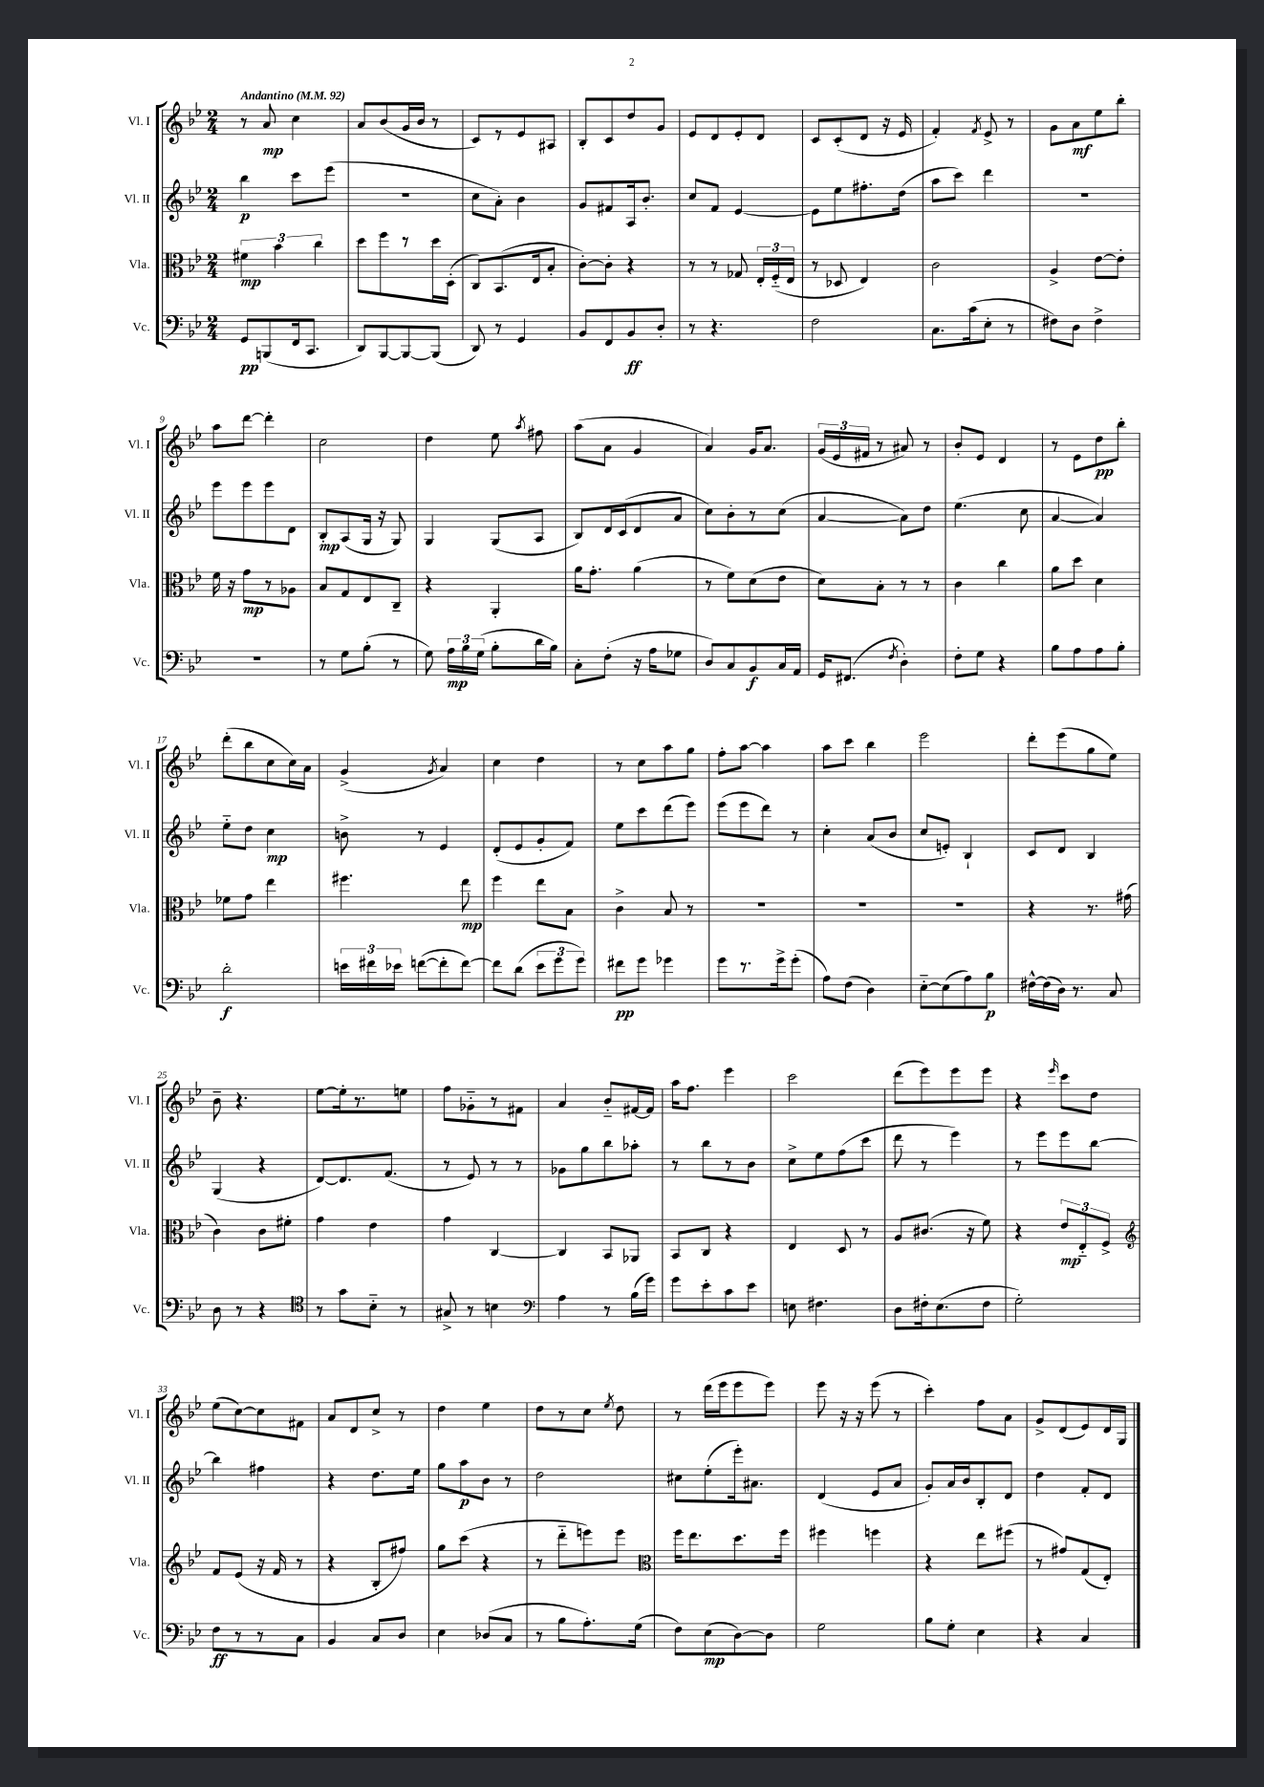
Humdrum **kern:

**kern	**dynam	**kern	**dynam	**kern	**dynam	**kern	**dynam
*part4	*part4	*part3	*part3	*part2	*part2	*part1	*part1
*staff4	*staff4	*staff3	*staff3	*staff2	*staff2	*staff1	*staff1
*I"Vc.	*	*I"Vla.	*	*I"Vl. II	*	*I"Vl. I	*
*I'Vc.	*	*I'Vla.	*	*I'Vl. II	*	*I'Vl. I	*
*clefF4	*	*clefC3	*	*clefG2	*	*clefG2	*
*k[b-e-]	*	*k[b-e-]	*	*k[b-e-]	*	*k[b-e-]	*
*M2/4	*	*M2/4	*	*M2/4	*	*M2/4	*
*MM92	*	*MM92	*	*MM92	*	*MM92	*
=1	=1	=1	=1	=1	=1	=1	=1
!	!	!	!	!	!	!LO:TX:a:B:t=Andantino	!
8GG/L	pp	6f#X\	mp	4bb-\	p	8r	.
(8BBBn/	.	.	.	.	.	8a/	mp
.	.	6b-\	.	.	.	.	.
16FF/k	.	.	.	8ccc\L	.	4cc\	.
8.CC/J	.	.	.	.	.	.	.
.	.	6cc\	.	.	.	.	.
.	.	.	.	(8eee-\J	.	.	.
=2	=2	=2	=2	=2	=2	=2	=2
8DD/L)	.	8dd\L	.	2r	.	8a/L	.
[8BBB-/	.	8ff\	.	.	.	(8b-/	.
8BBB-/_	.	8r	.	.	.	16g/L	.
.	.	.	.	.	.	16b-/JJ	.
(8BBB-/J]	.	16dd\L	.	.	.	8r	.
.	.	(16D'\JJ	.	.	.	.	.
=3	=3	=3	=3	=3	=3	=3	=3
8DD/)	.	8C/L)	.	8cc\L	.	8c/L)	.
8r	.	(8.BB-/	.	8a'\J)	.	8r	.
4GG/	.	.	.	4b-\	.	8e-/	.
.	.	16E-/k	.	.	.	.	.
.	.	8B-'/J	.	.	.	8A#X/J	.
=4	=4	=4	=4	=4	=4	=4	=4
8BB-/L	.	[8c'\L)	.	8g/L	.	8B-'/L	.
8FF/	.	8c'\J]	.	8f#X/	.	8c/	.
8BB-/	ff	4r	.	16A/k	.	8dd/	.
.	.	.	.	8.b-'/J	.	.	.
8D'/J	.	.	.	.	.	8g/J	.
=5	=5	=5	=5	=5	=5	=5	=5
8r	.	8r	.	8cc/L	.	8e-/L	.
4.r	.	8r	.	8f/J	.	8d/	.
.	.	8G-X/	.	[4e-/	.	8e-'/	.
.	.	24E-'/LL	.	.	.	8d/J	.
.	.	(24F/	.	.	.	.	.
.	.	24E-/JJ	.	.	.	.	.
=6	=6	=6	=6	=6	=6	=6	=6
2F\	.	8r	.	8e-\L]	.	8c/L	.
.	.	8D-X/	.	8ee-\	.	(8c'/	.
.	.	4E-/)	.	8.ff#X'\	.	8d/J	.
.	.	.	.	.	.	16r	.
.	.	.	.	(16dd\Jk	.	16e-/	.
=7	=7	=7	=7	=7	=7	=7	=7
8.C\L	.	2c\	.	8aa\L	.	4f'/)	.
.	.	.	.	8ccc\J)	.	.	.
(16c\k	.	.	.	.	.	.	.
.	.	.	.	.	.	8qf/	.
8E-'\J	.	.	.	4ddd\	.	8e-^/	.
8r	.	.	.	.	.	8r	.
=8	=8	=8	=8	=8	=8	=8	=8
8F#X\L)	.	4A^/	.	2r	.	8g\L	.
8D\J	.	.	.	.	.	8a\	mf
4F#^\	.	[8e-\L	.	.	.	8ee-\	.
.	.	8e-'\J]	.	.	.	8bb-'\J	.
!!LO:LB:g=z
=9	=9	=9	=9	=9	=9	=9	=9
2r	.	16f\	.	8eee-\L	.	8aa\L	.
.	.	16r	.	.	.	.	.
.	.	8g\L	mp	8eee-\	.	[8ddd\J	.
.	.	8r	.	8eee-\	.	4ddd'\]	.
.	.	8A-X\J	.	8d\J	.	.	.
=10	=10	=10	=10	=10	=10	=10	=10
8r	.	8B-/L	.	8B-'/L	mp	2cc\	.
8G\L	.	8G/	.	(8A/	.	.	.
(8B-'\J	.	8E-/	.	16G/Jk	.	.	.
.	.	.	.	16r	.	.	.
8r	.	8C~/J	.	8G/)	.	.	.
=11	=11	=11	=11	=11	=11	=11	=11
8G\)	.	4r	.	4G/	.	4dd\	.
24A\LL	mp	.	.	.	.	.	.
24B-\	.	.	.	.	.	.	.
(24G\JJ	.	.	.	.	.	.	.
8B-'\L	.	4AA'/	.	(8G/L	.	8ee-\	.
.	.	.	.	.	.	8qaa/	.
16d\L	.	.	.	8A/J	.	8ff#X\	.
16B-\JJ)	.	.	.	.	.	.	.
=12	=12	=12	=12	=12	=12	=12	=12
8C'\L	.	16a\KL	.	8B-/L)	.	(8aa\L	.
.	.	8.g'\J	.	.	.	.	.
(8F'\J	.	.	.	16d/L	.	8a\J	.
.	.	.	.	(16c/J	.	.	.
16r	.	(4a\	.	8d/	.	4g/	.
16A\KL	.	.	.	.	.	.	.
8G-X\J	.	.	.	8a/J	.	.	.
=13	=13	=13	=13	=13	=13	=13	=13
8D/L)	.	8r	.	8cc\L)	.	4a/)	.
8C/	.	8f\L)	.	8b-'\	.	.	.
8BB-/	f	(8d\	.	8r	.	16g/KL	.
.	.	.	.	.	.	8.a/J	.
16C/L	.	8e-\J	.	(8cc\J	.	.	.
16AA/JJ	.	.	.	.	.	.	.
=14	=14	=14	=14	=14	=14	=14	=14
16GG/KL	.	8d\L)	.	[4a/	.	(24g/LL	.
.	.	.	.	.	.	24e-/	.
(8.FF#X/J	.	.	.	.	.	.	.
.	.	.	.	.	.	24f#X/JJ	.
.	.	8B-'\J	.	.	.	8r	.
8qF/	.	.	.	.	.	.	.
4D'\)	.	8r	.	8a\L])	.	8a#X/)	.
.	.	8r	.	8dd\J	.	8r	.
=15	=15	=15	=15	=15	=15	=15	=15
8F'\L	.	4c\	.	(4.ee-\	.	8b-'/L	.
8G\J	.	.	.	.	.	8e-/J	.
4r	.	4cc\	.	.	.	4d/	.
.	.	.	.	8cc\	.	.	.
=16	=16	=16	=16	=16	=16	=16	=16
8B-\L	.	8a\L	.	[4a/	.	8r	.
8A\	.	8dd\J	.	.	.	8e-\L	.
8A\	.	4d\	.	4a/])	.	8dd\	pp
8B-'\J	.	.	.	.	.	8bb-'\J	.
!!LO:LB:g=z
=17	=17	=17	=17	=17	=17	=17	=17
2d'\	f	8f-X\L	.	8ee-\L	.	(8ddd'\L	.
.	.	8g\J	.	8dd\J	.	8bb-\	.
.	.	4ee-\	.	4cc\	mp	8cc\	.
.	.	.	.	.	.	16cc\L)	.
.	.	.	.	.	.	16a\JJ	.
=18	=18	=18	=18	=18	=18	=18	=18
24en\LL	.	4.ff#X\	.	8bn^\	.	(4g^/	.
24f#X\	.	.	.	.	.	.	.
24e-X\JJ	.	.	.	.	.	.	.
([8fn\L	.	.	.	8r	.	.	.
.	.	.	.	.	.	8qg/	.
8f'\]	.	.	.	4e-/	.	4a/)	.
[8f\J)	.	8ee-\	mp	.	.	.	.
=19	=19	=19	=19	=19	=19	=19	=19
8f\L]	.	4ff\	.	(8d'/L	.	4cc\	.
(8d\J	.	.	.	8e-/	.	.	.
12e-\L	.	8ee-\L	.	8g'/	.	4dd\	.
12g\	.	.	.	.	.	.	.
.	.	8B-\J	.	8f/J)	.	.	.
12g\J)	.	.	.	.	.	.	.
=20	=20	=20	=20	=20	=20	=20	=20
8f#X\L	pp	4c^\	.	8ee-\L	.	8r	.
8g\J	.	.	.	8ccc\	.	8cc\L	.
4g-X\	.	8B-/	.	(8ddd\	.	8aa\	.
.	.	8r	.	8eee-\J)	.	8gg\J	.
=21	=21	=21	=21	=21	=21	=21	=21
8g\L	.	2r	.	(8eee-\L	.	8ff'\L	.
8.r	.	.	.	8eee-\	.	[8aa\J	.
.	.	.	.	8ddd\J)	.	4aa\]	.
16g^\k	.	.	.	.	.	.	.
(8g'\J	.	.	.	8r	.	.	.
=22	=22	=22	=22	=22	=22	=22	=22
8A\L)	.	2r	.	4cc'\	.	8aa\L	.
(8F\J	.	.	.	.	.	8ccc\J	.
4D\)	.	.	.	(8a/L	.	4bb-\	.
.	.	.	.	8b-/J	.	.	.
=23	=23	=23	=23	=23	=23	=23	=23
[8E-\L	.	2r	.	8cc/L	.	2eee-\	.
(8E-\]	.	.	.	8en'/J)	.	.	.
8A\)	.	.	.	4B-`/	.	.	.
8B-\J	p	.	.	.	.	.	.
=24	=24	=24	=24	=24	=24	=24	=24
[16F#X^^\LL	.	4r	.	8c/L	.	8ddd'\L	.
(16F#\]	.	.	.	.	.	.	.
16D\JJ)	.	.	.	8d/J	.	(8eee-\	.
8.r	.	.	.	.	.	.	.
.	.	8.r	.	4B-/	.	8gg\	.
8C/	.	.	.	.	.	8ee-\J)	.
.	.	(16g#X\	.	.	.	.	.
!!LO:LB:g=z
=25	=25	=25	=25	=25	=25	=25	=25
8D\	.	4c\)	.	(4G/	.	8b-~\	.
8r	.	.	.	.	.	4.r	.
4r	.	8c\L	.	4r	.	.	.
.	.	8f#X'\J	.	.	.	.	.
=26	=26	=26	=26	=26	=26	=26	=26
*clefC4	*	*	*	*	*	*	*
8r	.	4g\	.	[8d/L)	.	[8ee-\L	.
8g\L	.	.	.	8.d/]	.	16ee-'\k]	.
.	.	.	.	.	.	8.r	.
8B-\J	.	4e-\	.	.	.	.	.
.	.	.	.	(8.f/J	.	.	.
8r	.	.	.	.	.	8een\J	.
=27	=27	=27	=27	=27	=27	=27	=27
8G#X^/	.	4g\	.	8r	.	8ff\L	.
8r	.	.	.	8e-/)	.	8g-X\	.
4Bn\	.	[4C/	.	8r	.	8r	.
.	.	.	.	8r	.	8f#X\J	.
=28	=28	=28	=28	=28	=28	=28	=28
*clefF4	*	*	*	*	*	*	*
4A\	.	4C/]	.	8g-X\L	.	4a/	.
.	.	.	.	8gg\	.	.	.
8r	.	8BB-/L	.	8bb-\	.	8b-/L	.
(16B-\LL	.	8AA-X/J	.	8aa-X'\J	.	[16f#X/L	.
16g\JJ)	.	.	.	.	.	16f#/JJ]	.
=29	=29	=29	=29	=29	=29	=29	=29
8g\L	.	8BB-/L	.	8r	.	16aa\KL	.
.	.	.	.	.	.	8.ff\J	.
8e-'\	.	8C/J	.	8bb-\L	.	.	.
8c\	.	4r	.	8r	.	4eee-\	.
8e-\J	.	.	.	8b-\J	.	.	.
=30	=30	=30	=30	=30	=30	=30	=30
8En\	.	4E-/	.	8cc^\L	.	2ccc\	.
4.F#X\	.	.	.	8ee-\	.	.	.
.	.	8D/	.	(8ff\	.	.	.
.	.	8r	.	8ccc\J	.	.	.
=31	=31	=31	=31	=31	=31	=31	=31
8D\L	.	8A/L	.	8ddd\	.	(8ddd\L	.
16F#X'\k	.	(8.c#X/J	.	8r	.	8eee-\)	.
(8.E-\	.	.	.	.	.	.	.
.	.	.	.	4eee-\)	.	8eee-\	.
.	.	16r	.	.	.	.	.
8F#\J	.	8f\)	.	.	.	8eee-\J	.
=32	=32	=32	=32	=32	=32	=32	=32
2G'\)	.	4r	.	8r	.	4r	.
.	.	.	.	8eee-\L	.	.	.
.	.	.	.	.	.	16qqeee-/	.
.	.	12e-/L	mp	8eee-\	.	8ccc\L	.
.	.	12E-/	.	.	.	.	.
.	.	.	.	[8bb-\J	.	8dd\J	.
.	.	12F^/J	.	.	.	.	.
!!LO:LB:g=z
=33	=33	=33	=33	=33	=33	=33	=33
*	*	*clefG2	*	*	*	*	*
8F\L	ff	8f/L	.	4bb-\]	.	(8ee-\L	.
8r	.	(8e-/J	.	.	.	[8cc\)	.
8r	.	16r	.	4ff#X\	.	8cc\]	.
.	.	16f/	.	.	.	.	.
8C\J	.	8r	.	.	.	8f#X\J	.
=34	=34	=34	=34	=34	=34	=34	=34
4BB-/	.	4r	.	4r	.	8a/L	.
.	.	.	.	.	.	8d/	.
8C/L	.	8B-'/L	.	8.dd\L	.	8cc^/J	.
8D/J	.	8ff#X/J)	.	.	.	8r	.
.	.	.	.	16ee-\Jk	.	.	.
=35	=35	=35	=35	=35	=35	=35	=35
4E-\	.	8gg\L	.	8gg\L	.	4dd\	.
.	.	(8ccc\J	.	8aa\	p	.	.
(8D-X/L	.	4r	.	8b-\J	.	4ee-\	.
8C/J	.	.	.	8r	.	.	.
=36	=36	=36	=36	=36	=36	=36	=36
8r	.	8r	.	2dd\	.	8dd\L	.
8B-\L	.	8ddd\L	.	.	.	8r	.
8.A'\)	.	8eeen\)	.	.	.	8cc\J	.
.	.	.	.	.	.	8qee-/	.
.	.	8eee\J	.	.	.	8dd\	.
(16G\Jk	.	.	.	.	.	.	.
=37	=37	=37	=37	=37	=37	=37	=37
*	*	*clefC3	*	*	*	*	*
8F\L)	.	16ff\KL	.	8cc#X\L	.	8r	.
.	.	8.ee-\	.	.	.	.	.
(8E-\	mp	.	.	(8ee-'\	.	(16ddd\LL	.
.	.	.	.	.	.	16eee-\J	.
[8D\)	.	8.dd\	.	16eee-'\k)	.	8eee-\	.
.	.	.	.	8.a#X\J	.	.	.
8D\J]	.	.	.	.	.	8eee-\J)	.
.	.	16ff\Jk	.	.	.	.	.
=38	=38	=38	=38	=38	=38	=38	=38
2G\	.	4ff#X\	.	(4d/	.	8eee-\	.
.	.	.	.	.	.	16r	.
.	.	.	.	.	.	16r	.
.	.	4ffn\	.	8e-/L	.	(8eee-\	.
.	.	.	.	8a/J	.	8r	.
=39	=39	=39	=39	=39	=39	=39	=39
8B-\L	.	4r	.	8g'/L)	.	4ccc'\)	.
8G'\J	.	.	.	16a/L	.	.	.
.	.	.	.	16b-/J	.	.	.
4E-\	.	8ee-\L	.	8B-'/	.	8ff\L	.
.	.	(8ff#X\J	.	8d/J	.	8a\J	.
=40	=40	=40	=40	=40	=40	=40	=40
4r	.	8r	.	4dd\	.	8g^/L	.
.	.	8g#X/L)	.	.	.	(8d/	.
4C/	.	(8G/	.	8f'/L	.	8e-/)	.
.	.	8E-'/J)	.	8d/J	.	16d/L	.
.	.	.	.	.	.	16G/JJ	.
==	==	==	==	==	==	==	==
*-	*-	*-	*-	*-	*-	*-	*-
